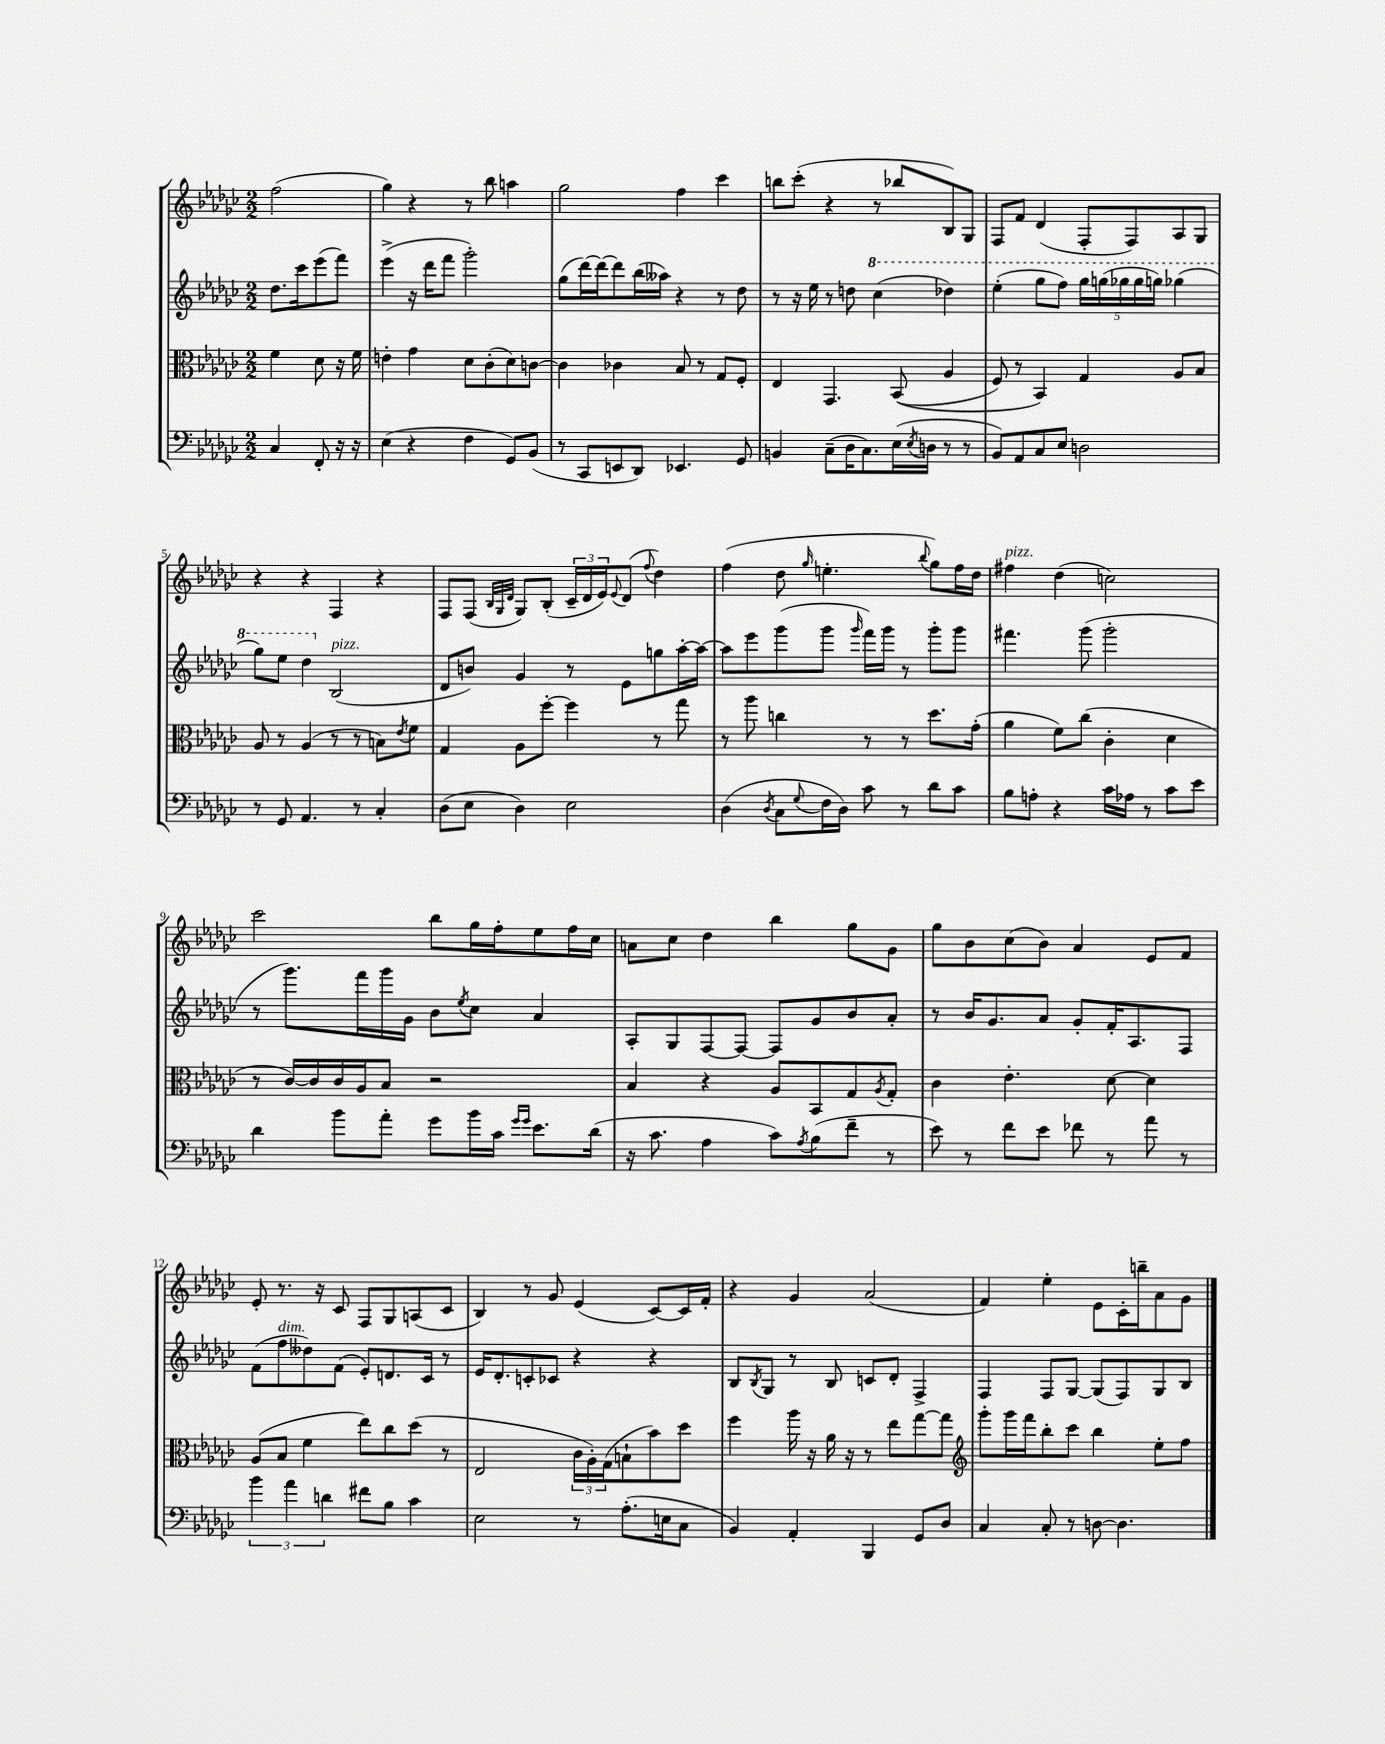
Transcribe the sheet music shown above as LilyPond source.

<<
\new StaffGroup <<
\new Staff = "s0" {
    \clef treble \key ges \major \numericTimeSignature \time 2/2 \partial 2
    f''2( |
    ges''4) r4 r8 bes''8 a''4 |
    ges''2 f''4 ces'''4 |
    b''8 ces'''8-.( r4 r8 bes''8 bes8) ges8 |
    f8 f'8 des'4( f8-. f8) aes8 ges8 |
    r4 r4 f4 r4 |
    f8 f8( \grace { bes32 ges32 des'32 } ges8) bes8-.( \tuplet 3/2 { ces'16-- des'16 ees'16) } \appoggiatura { ees'8 } des'8( \appoggiatura { f''8 } des''4) |
    f''4( des''8 \grace { ges''16 } e''4.-. \appoggiatura { bes''8 } ges''8) f''16 des''16 |
    fis''4^\markup { \italic "pizz." } des''4( c''2) |
    ces'''2 bes''8 ges''16 f''16-. ees''8 f''16 ces''16 |
    a'8 ces''8 des''4 bes''4 ges''8 ges'8 |
    ges''8 bes'8 ces''8( bes'8) aes'4 ees'8 f'8 |
    ees'8-. r8. r16 ces'8 f8 ges8 a8( ces'8 |
    bes4) r8 ges'8 ees'4( ces'8~) ces'16 f'16-. |
    r4 ges'4 aes'2( |
    f'4) ees''4-. ees'8 ces'16-. b''16-- aes'8 ges'8 \bar "|." |
}
\new Staff = "s1" {
    \clef treble \key ges \major \numericTimeSignature \time 2/2 \partial 2
    des''8. ces'''16 ees'''8( f'''8) |
    ees'''4->( r16 des'''16 f'''8 ges'''2-.) |
    ges''8( des'''16~) des'''16~ des'''8 bes''16( aeses''16) r4 r8 des''8 |
    r8 r16 ees''16 r8 d''8 \ottava #1 ces'''4( des'''!4) |
    ees'''4-.( ges'''8 f'''8) \tuplet 5/4 { ges'''16 g'''16( ges'''16 ges'''16 g'''16) } ges'''4( |
    ges'''8) ees'''8 des'''4 \ottava #0 bes2^\markup { \italic "pizz." }( |
    des'8 b'8) ges'4 r8 ees'8 g''8 aes''16~-. aes''16~ |
    aes''8 ees'''8 ges'''8( ges'''8 \grace { ges'''16 } f'''16) ges'''16 r8 ges'''8-. ges'''8 |
    fis'''4. ges'''8( ges'''2-. |
    r8 ges'''8.) f'''16 ges'''16 ges'16 bes'8 \acciaccatura { ees''8 } ces''8 aes'4 |
    aes8-. ges8 f8~ f8~ f8 ges'8 bes'8 aes'8-. |
    r8 bes'16 ges'8. aes'8 ges'8-. f'16-. aes8. f8 |
    f'8( f''8^\markup { \italic "dim." } deses''8) f'8( ees'8-.) d'8. ces'16 r8 |
    ees'16 des'8.-. c'8-. ces'8 r4 r4 |
    bes8 \acciaccatura { bes8 } ges8 r8 bes8 c'8 des'8-. f4-> |
    f4 f8 ges8~ ges8( f8) ges8 bes8 \bar "|." |
}
\new Staff = "s2" {
    \clef alto \key ges \major \numericTimeSignature \time 2/2 \partial 2
    f'4 des'8 r16 f'16 |
    e'4-. ges'4 des'8 ces'8-.( des'8) c'8~ |
    c'4 ces'4 bes8 r8 ges8 f8-. |
    ees4 ges,4. bes,8(\( aes4 |
    f8) r8 bes,4\) ges4 aes8 bes8 |
    aes8 r8 aes4( r8 r8 b8) \acciaccatura { ees'8 } f'8 |
    ges4 aes8 f''8~-. f''4 r8 ges''8 |
    r8 aes''8 c''4 r8 r8 des''8. ges'16-.( |
    aes'4 f'8) ces''8( ces'4-. des'4 |
    r8 ces'16~) ces'16 ces'16 aes16 bes8 r2 |
    bes4 r4 aes8 bes,8 ges8 \acciaccatura { aes8 } ges8-. |
    ces'4 ees'4.-. des'8~ des'4 |
    aes8( bes8 f'4 ees''8) ces''8 des''8( r8 |
    ees2 \tuplet 3/2 { ces'16 aes16-.) ges16( } b8-! bes'8) des''8 |
    f''4 aes''16 r16 aes'16 r16 r8 ees''8 ges''8~ ges''8 |
    \clef treble ges'''8-. ges'''16 f'''16 bes''8-. ces'''8 bes''4 ees''8-. f''8 \bar "|." |
}
\new Staff = "s3" {
    \clef bass \key ges \major \numericTimeSignature \time 2/2 \partial 2
    ces4 f,8-. r16 r16 |
    ees4( r4 f4 ges,8) bes,8( |
    r8 ces,8 e,8 des,8) ees,4. ges,8 |
    b,4 ces8--( des16 ces8.) ees16( \acciaccatura { ees8 } d16 r8 r8 |
    bes,8) aes,8 ces8 ees8 d2 |
    r8 ges,8 aes,4. r8 ces4-. |
    des8( ees8 des4) ees2 |
    des4( \acciaccatura { des8 } ces8 \appoggiatura { ges8 } f16 des16) ces'8 r8 des'8 ces'8 |
    bes8 a8-. r4 ces'16 aes16 r8 ces'8 ees'8 |
    des'4 bes'8 aes'8-. ges'8 bes'16 ces'16 \grace { ges'16 ges'16 } ees'8. des'16( |
    r16 ces'8. aes4 ces'8) \acciaccatura { aes8 } bes8( f'8-- r8 |
    ees'8) r8 f'8 ees'8 fes'8 r8 aes'8 r8 |
    \tuplet 3/2 { bes'4 aes'4 d'4 } fis'8 bes8 ces'4 |
    ees2 r8 aes8.-.( e16 ces8 |
    bes,4) aes,4-. bes,,4 ges,8 des8 |
    ces4 ces8-. r8 d8~ d4. \bar "|." |
}
>>
>>
